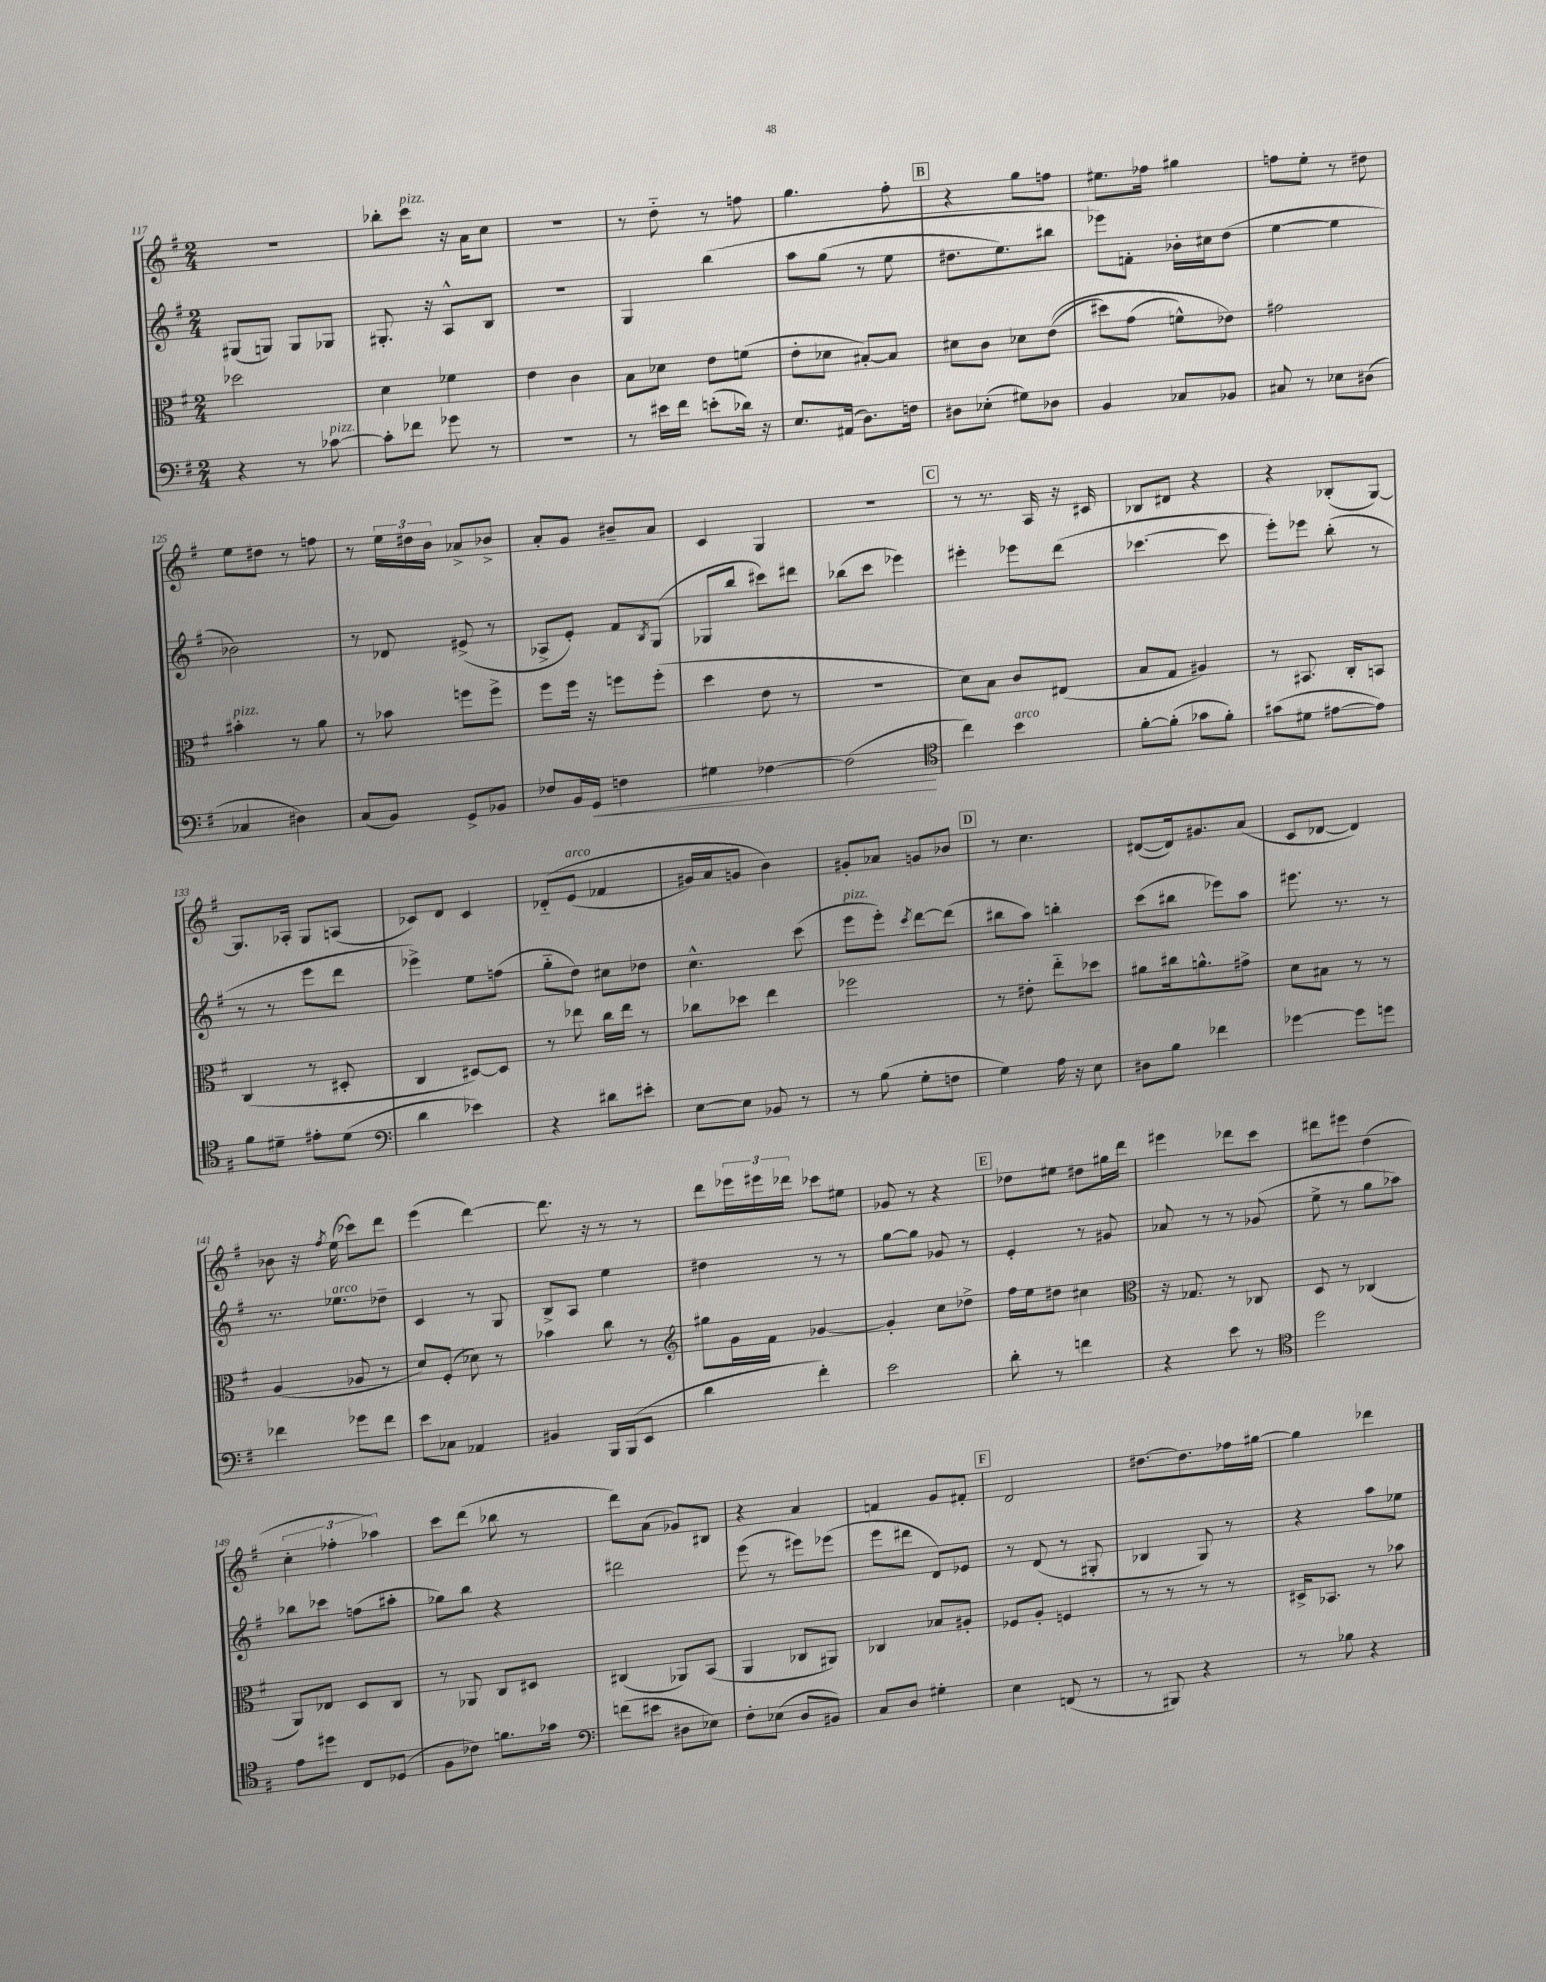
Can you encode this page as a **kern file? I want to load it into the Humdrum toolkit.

**kern	**kern	**kern	**kern
*staff4	*staff3	*staff2	*staff1
*clefF4	*clefC3	*clefG2	*clefG2
*k[f#]	*k[f#]	*k[f#]	*k[f#]
*M2/4	*M2/4	*M2/4	*M2/4
4r	2dd-	(8G#	2r
.	.	8G)	.
8r	.	8G	.
[8c-	.	8G-	.
=	=	=	=
8c-']	4d	8.G#'	8bb-'
8f-	.	.	8ccc
.	.	16r	.
8g-	4f-	8A^^	16r
.	.	.	16a
8r	.	8B	8cc
=	=	=	=
2r	4e	2r	2r
.	4c	.	.
=	=	=	=
8r	8B	4G	8r
16e#	8d-	.	8dd'~
16f#	.	.	.
(8e'	8e	&(4bb	8r
16d-)	(8f	.	8ff
16r	.	.	.
=	=	=	=
8.E	8e'	8aa	4.gg
.	8d-	(8gg	.
(16AA#	.	.	.
8.D)	[8B#')	8r	.
.	8B#]	8ee	8ff#'
16F	.	.	.
=	=	=	=
8D#	8d#	8.dd#	4r
(8E-'	8c	.	.
.	.	8.ee)	.
8G#)	8d-	.	8gg
8D-	&((8e	8bb#	8ff
=	=	=	=
4BB	8dd#)	8eee-&)	8.ee#
.	(8g	8f'	.
.	.	.	16ff-
8C-	8f^^)	16b-'	4gg#
.	.	16cc#	.
8BB-	8e-&)	(8dd	.
=	=	=	=
8C#	2g#	[4ee	8ff
8r	.	.	8ee'
8E-	.	4ee]	8r
(8D#	.	.	8dd#
=	=	=	=
4C-	4b#'	2b-)	8ee
.	.	.	8dd#
4D#)	8r	.	8r
.	8a	.	8ff
=	=	=	=
(8C	8r	8r	8r
8BB)	8b-	8d-	24ee
.	.	.	24dd#
.	.	.	24b
8GG^	8ff	(8e#^	8a-^
8BB-	8ff^	8r	8b-^
=	=	=	=
8F-	8ff#	8A-^	8a'
16BB	16ff#	8e')	8g
16GG	16r	.	.
4F	8ff	8f#	8b#~
.	.	8qB	.
.	(8ff'	(8G	8a
=	=	=	=
4G#	4dd	8G-	4c
.	.	8bb	.
[4F-	8e	8ccc#)	4G
.	8r	8ddd#	.
=	=	=	=
(2F-]	2r	(8bb-	2r
.	.	8ccc	.
.	.	4eee-)	.
=	=	=	=
*clefC4	*	*	*
4cc)	8d)	4eee#'	8r
.	8B	.	8.r
4b	8c	8eee-	.
.	.	.	16A
.	(8E#	(8ddd	16r
.	.	.	16c#
=	=	=	=
[8f#'	8B	[4.ccc-	8B-
(8f#']	8G	.	8d#
8g-	4A#)	.	4r
8f#')	.	8ccc-]	.
=	=	=	=
(8g#	8r	8eee')	4r
8d#	8.BB#	8eee-	.
[8e#	.	(8bb'	(8B-'
.	16C'	.	.
8e#])	8BB	8r	[8G)
=	=	=	=
8f#	(4C	8r	8.G]
8d#~	.	8r	.
.	.	.	16A-'
8e#'	8r	8eee	8G
(8d#	8D#'	8ddd	(8A
=	=	=	=
*clefF4	*	*	*
4d	4C	4eee-^)	8c-)
.	.	.	8d
4e-)	[8D#)	8ee	4c-
.	8D#]	(8ff	.
=	=	=	=
4r	8r	8gg'~	&(8d-'~
.	8ee-	8dd)	(8e
8d#	16cc	8cc#	4f-
.	16ee-	.	.
8e#'	8r	8dd-	.
=	=	=	=
[8E	8cc-	4.cc^^	16g#)
.	.	.	16a
8E]	8dd-	.	8g
8BB-	4ee	.	4b&)
8r	.	(8ccc	.
=	=	=	=
8r	2ff-	8eee	8g#'
(8B	.	8eee')	8a-
.	.	8qccc	.
8G'	.	[8ddd	8g
8F	.	(8ddd]	8b-
=	=	=	=
4G)	8r	8bb#	8r
.	8e#'	8aa)	4.cc
16A	8ee'~	4bb'	.
16r	.	.	.
8E	8dd-	.	.
=	=	=	=
8D#	8a#	(8ccc	([8d#
8B	16cc#	8bb#	16d#])
.	8.a^^	.	8.g#
4f-	.	8eee-)	.
.	8g#^	8aa	(8a
=	=	=	=
[4g-	8d	8.eee#	8c
.	8B#	.	[8d-
.	.	8.r	.
8g-]	8r	.	4d-])
8g	8r	8r	.
=	=	=	=
4f-	(4A	8.r	8b-
.	.	.	16r
.	.	.	8qff#
.	.	8.ee-	(16ee
8g-	8A-	.	8ccc-)
8f-	8r	8dd-~	8ddd
=	=	=	=
8e	8d)	4c	(4eee
8C-	(8F#'	.	.
4AA-	8d-)	8r	[4ddd)
.	8r	8G	.
=	=	=	=
4BB#	4b-	8B^	8.ddd]
.	.	8A	.
.	.	.	16r
16BBB	8cc	4ee	8r
(16BBB	.	.	.
8EE	8r	.	8r
=	=	=	=
*	*clefG2	*	*
4d	8gg#	4dd#	8ddd
.	16g	.	24eee-
.	.	.	24eee#
.	16f#	.	.
.	.	.	24ddd-
4f#')	[4g-	8r	8ccc-
.	.	8r	8ee#
=	=	=	=
2e	4g-']	[8gg	8g-
.	.	8gg]	8r
.	8cc	8g-	4r
.	8dd-^	8r	.
=	=	=	=
8d'	16ff#	4e'	8dd-
.	16ee	.	.
8r	8dd#	.	8ee#
4f	4cc#	8r	8dd#
.	.	8g#	16gg#
.	.	.	16ddd
=	=	=	=
*	*clefC3	*	*
4r	16r	8a-	4eee#
.	8.G-	.	.
.	.	8r	.
8e	8r	8r	8ddd-
8r	8C-	(8g-	8ccc
=	=	=	=
*clefC4	*	*	*
2dd	8D	8ee^	8ddd#
.	8r	8r	8eee#
.	(4C-	8gg	(4dd
.	.	8aa-)	.
=	=	=	=
8e	8AA)	8bb-	6cc'
8dd#	8E-	8ccc-	.
.	.	.	6ff-'
8C	8D	(8ff	.
.	.	.	6aa-)
(8D-	8C	8aa#'	.
=	=	=	=
8F#	8r	8gg-)	8ccc
8c-)	8AA-	8bb	(8ddd
8.f	8C	4r	8bb-
.	8D#	.	8r
16g-	.	.	.
=	=	=	=
*clefF4	*	*	*
(8f	(4C#	2ddd#	8ddd)
8e#	.	.	(8a
8D#	8AA-)	.	8g-)
8E-)	(8BB	.	8B#
=	=	=	=
8F#'	4AA	(8eee	4r
(8E-	.	8r	.
8D	8C-	8eee#)	4a
8BB#)	8AA#)	(8eee-	.
=	=	=	=
8C	4C-	8eee	4f
8D	.	8ddd#	.
4G#'	8B-	8d)	8g
.	8A#'	8e-	8f#'
=	=	=	=
4E	8F-	8r	2d
.	8A'	(8d	.
(8FF	4F	8r	.
8r	.	8G#'	.
=	=	=	=
8r	8r	4B-	[8.dd#
8BBB#)	8r	.	.
.	.	.	8.dd#]
4r	8r	8G)	.
.	8r	8r	16ff-
.	.	.	[16gg#
=	=	=	=
8r	16D#^	4r	4gg#]
.	8.BB-	.	.
8B-	.	.	.
4r	8r	8aa	4ddd-
.	8b-	8ee-	.
==	==	==	==
*-	*-	*-	*-
